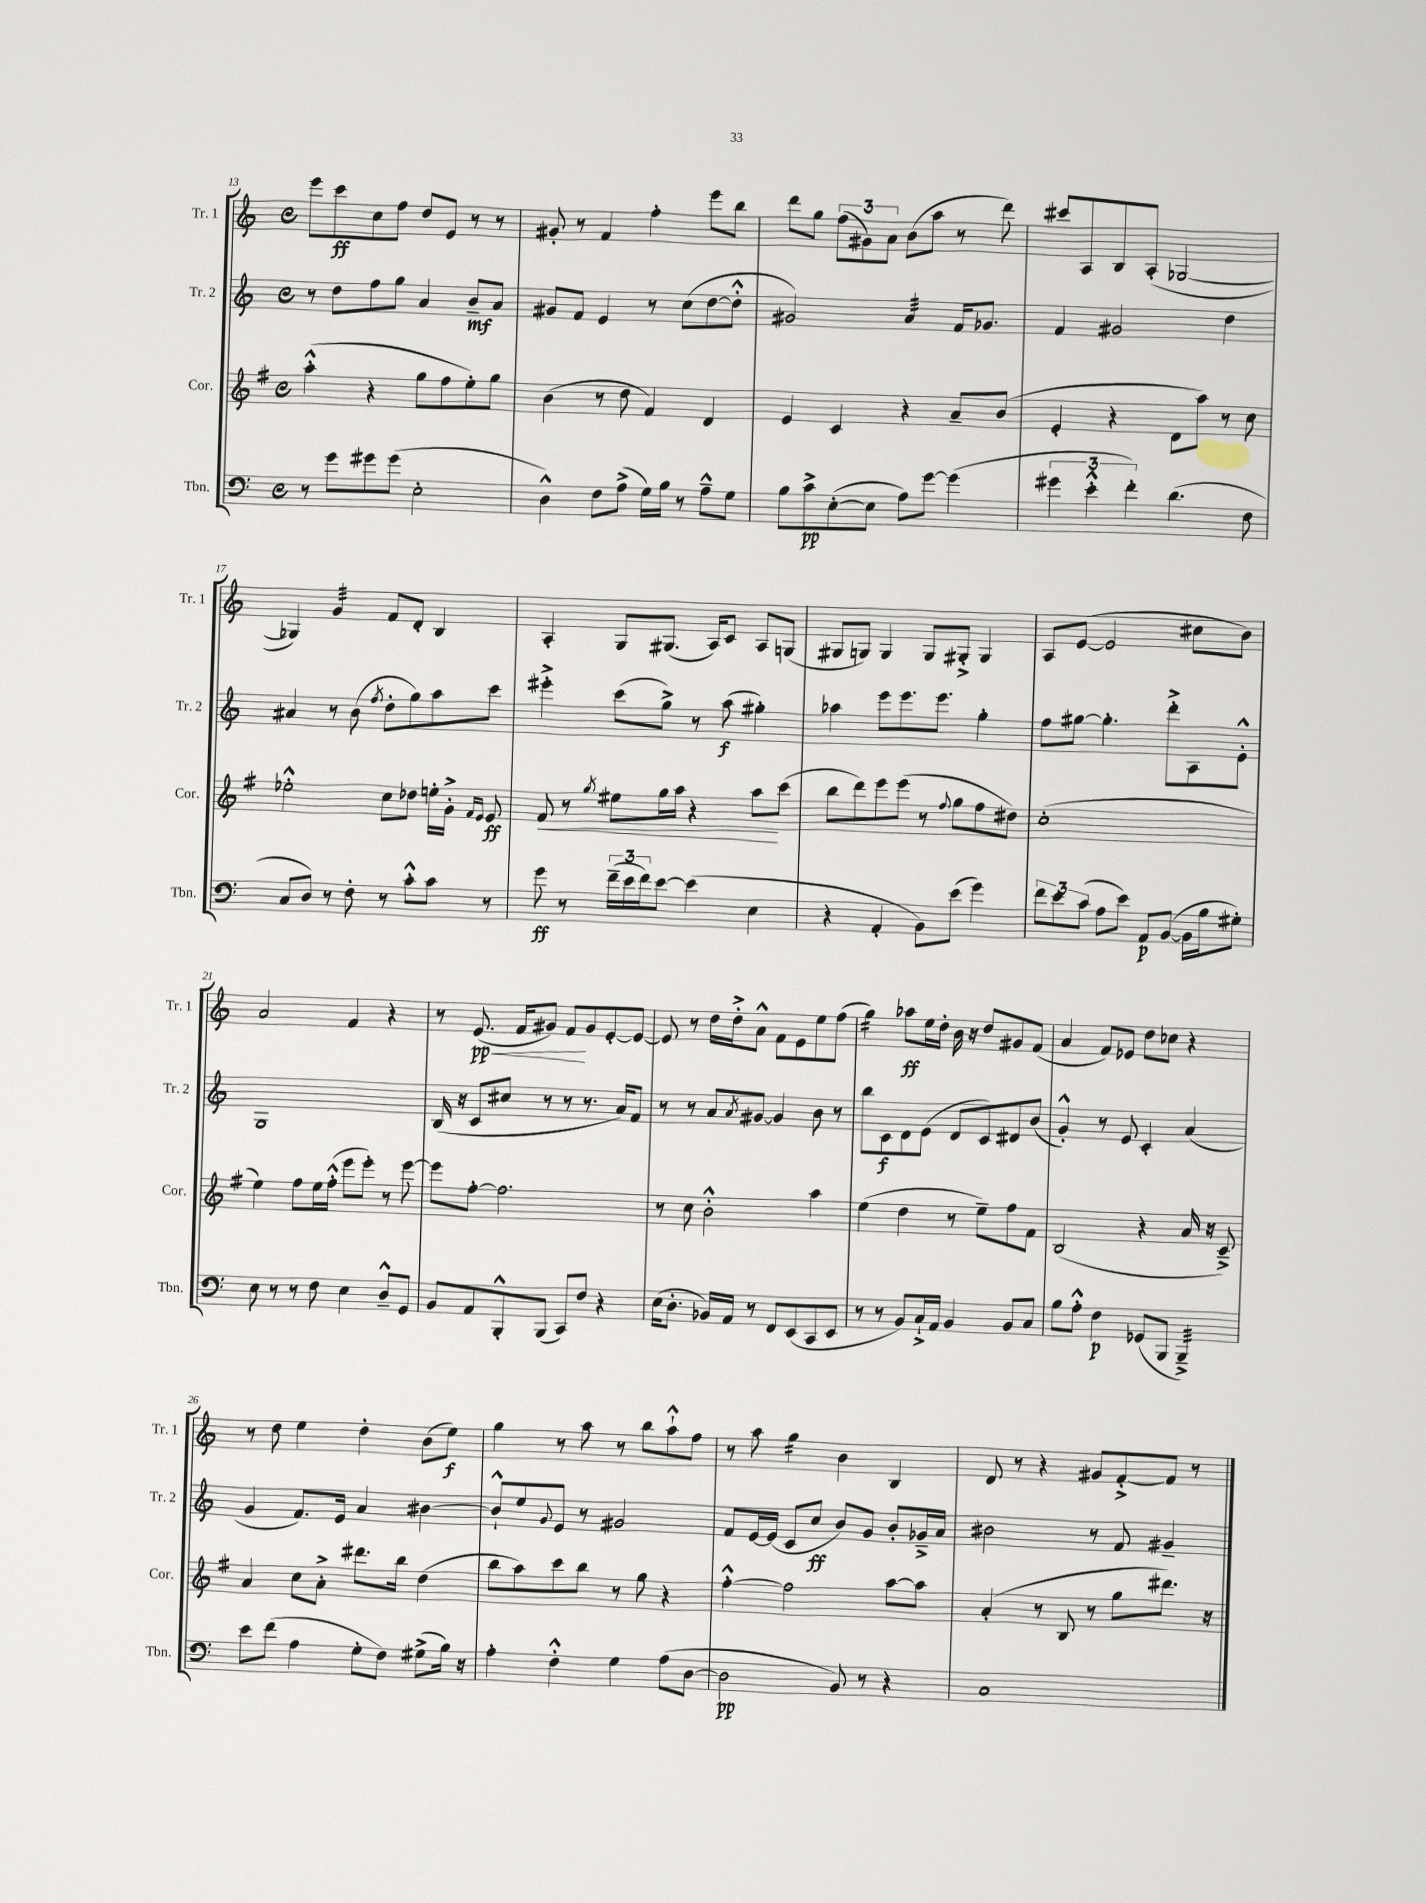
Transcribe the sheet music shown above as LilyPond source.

<<
\new StaffGroup <<
\new Staff = "s0" \with { instrumentName = "Tr. 1" shortInstrumentName = "Tr. 1" } {
    \clef treble \key c \major \defaultTimeSignature \time 4/4
    e'''8 c'''8\ff c''8 f''8 d''8 e'8 r8 r8 |
    gis'8-. r8 f'4 f''4-. e'''8 b''8 |
    d'''8 g''8 \tuplet 3/2 { f''8( gis'8) a'8 } b'8( a''8 r8 d'''8) |
    cis'''8 a8 b8 a8-.( ges2~ |
    ges4) g'4:32 f'8 d'8-. b4 |
    a4-. g8 gis8.( a16) c'8 a8 g8( |
    gis8 g8) g4 g8 gis8-.-> gis4 |
    a8 e'8~( e'2 cis''8 b'8) |
    a'2 f'4 r4 |
    r8 e'8.\pp\<( f'16 gis'8) f'8\! gis'8 e'8~-. e'8~ |
    e'8 r8 d''16 d''16-.-> a'8-^ f'8 e'8 e''8 f''8( |
    g''4:16) aes''8\ff e''16 d''16-. b'16 r16 d''8 gis'8 f'8( |
    a'4 f'8) ees'8 d''8 ces''8 r4 |
    r8 d''8 e''4 d''4-. b'8( e''8\f) |
    g''4 r8 a''8 r8 b''8 a''8-!-^ f''8 |
    r8 a''8 g''4:16 b'4 b4 |
    d'8 r8 r4 gis'8 f'8~-.-> f'8 r8 \bar "|." |
}
\new Staff = "s1" \with { instrumentName = "Tr. 2" shortInstrumentName = "Tr. 2" } {
    \clef treble \key c \major \defaultTimeSignature \time 4/4
    r8 d''8 f''8 g''8 a'4 b'8--\mf a'8 |
    gis'8 f'8 e'4 r8 c''8( d''8~ d''8-.-^ |
    gis'2) a'4:32 f'16 ges'8. |
    f'4 gis'2 d''4 |
    ais'4 r8 b'8( \acciaccatura { f''8 } d''8-. g''8) a''8 c'''8 |
    eis'''4-.-> c'''8( g''8->) r8 a''8\f( gis''4-.) |
    aes''4 e'''8 e'''8. e'''8. g''4-. |
    f''8 gis''8~ gis''4.-. d'''8-.-> a8 e'8-.-^ |
    g1 |
    b16( r16 c'8 cis''8 r8 r8 r8. a'16) f'8 |
    r8 r8 a'8 \acciaccatura { a'8 } gis'8~ gis'4 b'8 r8 |
    b''8 c'8\f d'8 e'8( d'8 c'8) dis'8 b'8( |
    g'4-.-^) r8 e'8 c'4-. a'4( |
    g'4 f'8.) e'16 a'4 bis'4~ |
    bis'8-!-^ e''8 \appoggiatura { g'8 } e'8 r8 gis'2 |
    f'8 e'16~ e'16( c'8 c''8\ff b'8) g'8 b'8-. ges'16---> a'16 |
    bis'2 r8 f'8 gis'4-- \bar "|." |
}
\new Staff = "s2" \with { instrumentName = "Cor." shortInstrumentName = "Cor." } {
    \clef treble \key g \major \defaultTimeSignature \time 4/4
    a''4-.-^( r4 g''8 fis''8 e''8-.) g''8 |
    b'4( r8 d''8 fis'4) d'4 |
    e'4 c'4 r4 a'8-- b'8( |
    e'4-. r4 d'8 a''8) r8 c''8 |
    ees''2-.-^ c''8 des''8 e''16-. g'16-.-> \grace { fis'16 e'16 } e'8\ff |
    fis'8\< r8 \acciaccatura { g''8 } eis''8 g''16 a''16 r4 a''8\! c'''8( |
    b''8 d'''8) e'''8 e'''8( r8 \appoggiatura { fis''8 } g''8 fis''8 dis''8) |
    c''1-.( |
    e''4) fis''8 e''16 fis''16-.-^( e'''8 e'''8-.) r8 e'''8~ |
    e'''8 fis''8~-. fis''2. |
    r8 c''8 b'2-.-^ a''4 |
    e''4( d''4 r8 e''8--) fis''8 fis'8 |
    b2( r4 a'16 r16 c'8--->) |
    a'4 c''8 a'8-.-> dis'''8. b''16 d''4( |
    b''8 a''8) c'''8 b''8 r8 g''8 r4 |
    fis''4~-.-^ fis''2 a''8~ a''8 |
    a'4-.( r8 b8 r8 g''8 dis'''8.) r16 \bar "|." |
}
\new Staff = "s3" \with { instrumentName = "Tbn." shortInstrumentName = "Tbn." } {
    \clef bass \key c \major \defaultTimeSignature \time 4/4
    r8 g'8 gis'8 gis'8( e2-. |
    d4-^) f8 a8->( g16) b16 r8 a8---^ g8 |
    b8 c'8->\pp e8~-.( e8 a8) g'8~ g'4( |
    \tuplet 3/2 { gis'4 e'4-.-^ f'4-.) } d'4.( f8 |
    c8 d8) r8 f8-. r8 c'8-.-^ c'8 r8 |
    g'8\ff r8 \tuplet 3/2 { f'16--( e'16 f'16) } e'8~ e'4( e4 |
    r4 a,4-. b,8) e'8( g'4) |
    \tuplet 3/2 { f'8 e'8 c'8( } a8 e'8) a,8\p b,8~( b,16 b16 gis8-.) |
    e8 r8 r8 f8 e4 d8---^ g,8 |
    b,8 a,8 b,,8-.-^ b,,8( c,8) f8 r4 |
    e16( d8.-. bes,16) a,16 r8 f,8 e,8( c,8 e,8 |
    r8 r8 b,8) c16-!-> a,16 b,4 b,8 c8 |
    b8 a8-.-^ f4\p ges,8( b,,8 b,,4:32--->) |
    e'8 f'8( a4 g8-. f8) gis8->( b16) r16 |
    a4-. f4-.-^ g4 a8( d8~ |
    d2\pp b,8) r8 r4 |
    c1 \bar "|." |
}
>>
>>
\layout { \context { \Score currentBarNumber = #13 } }
